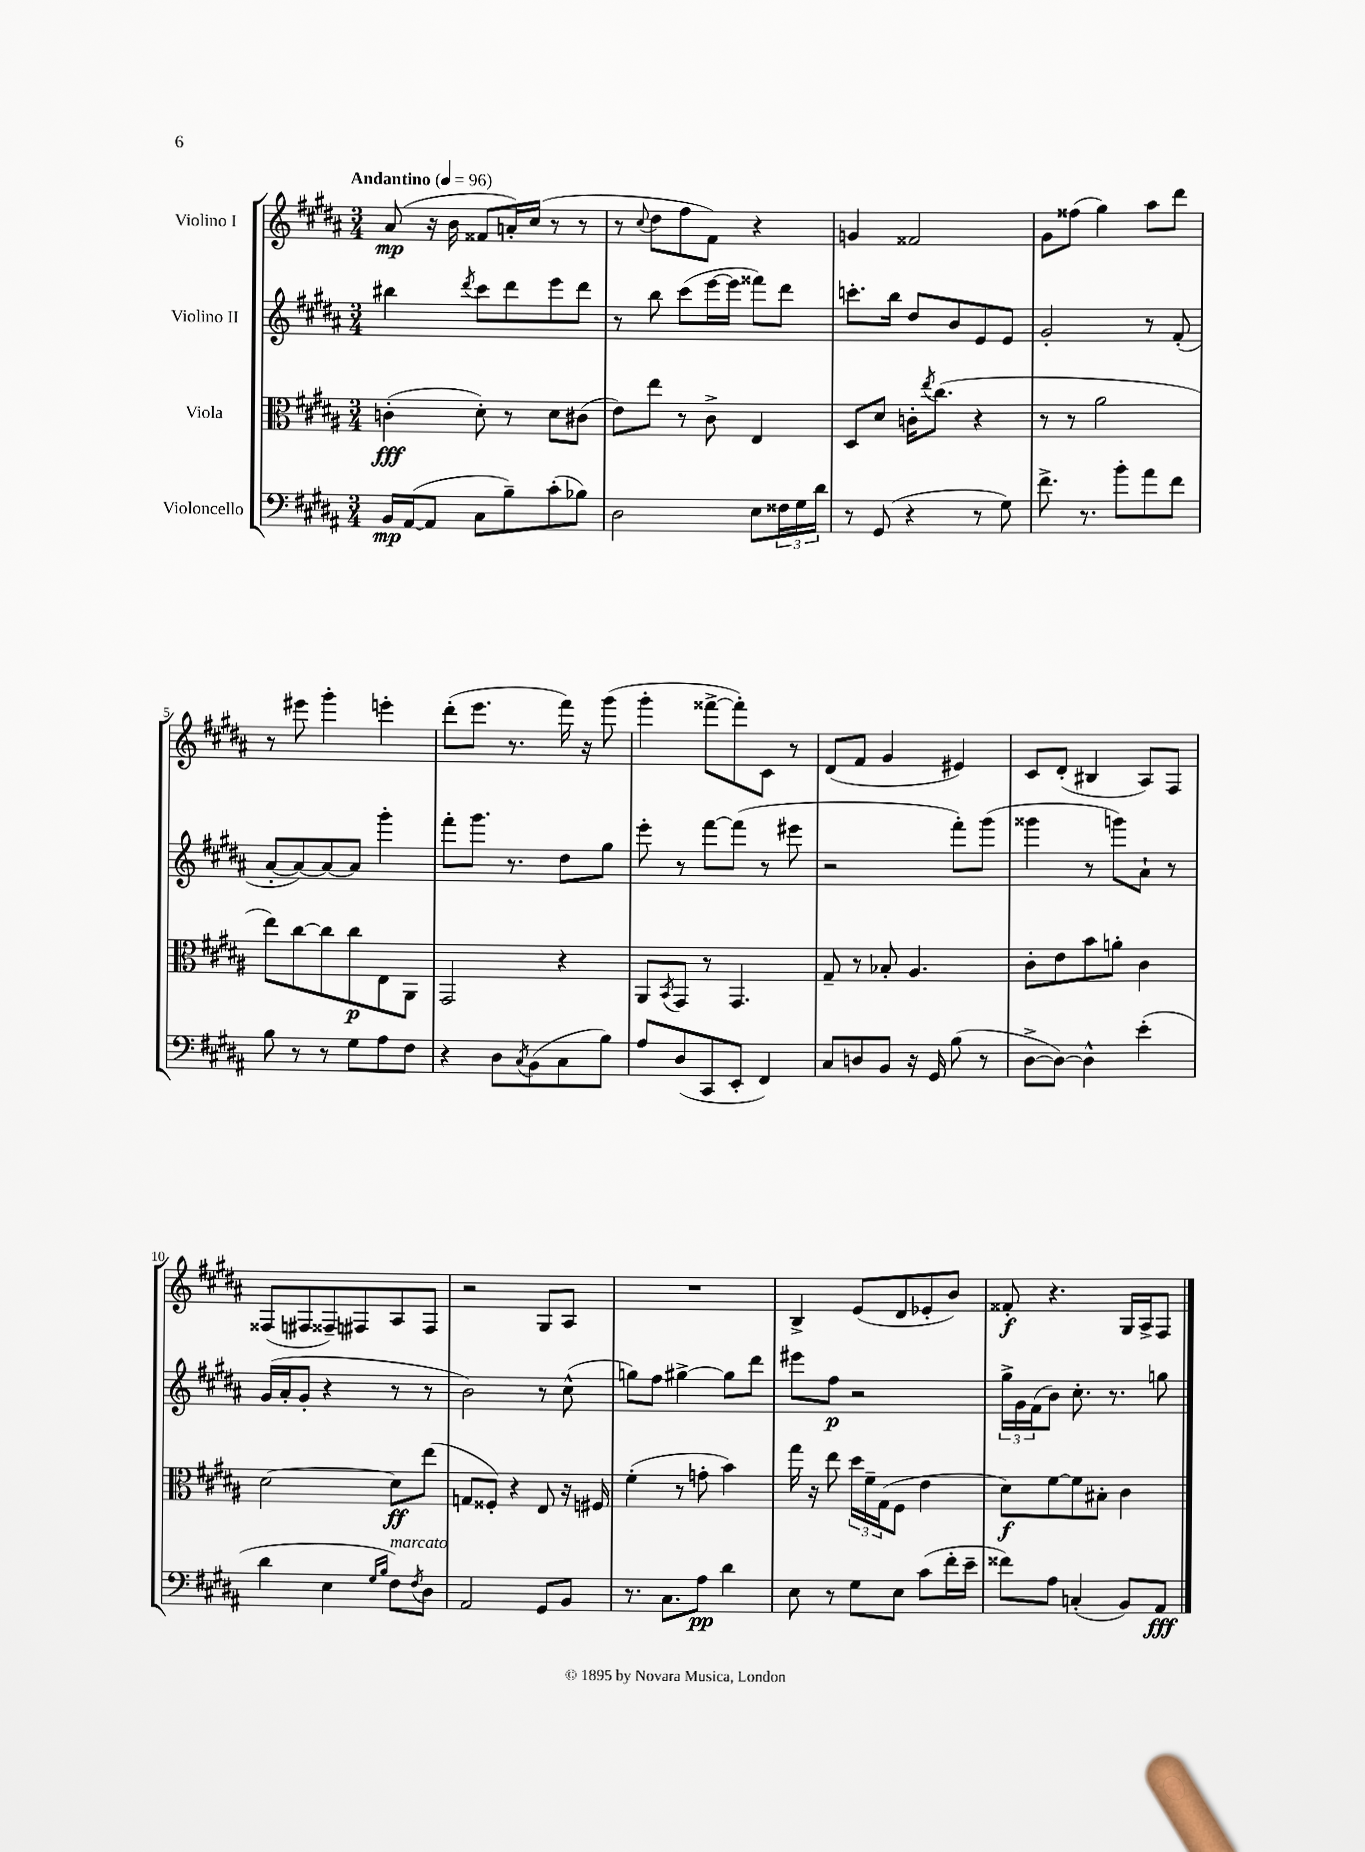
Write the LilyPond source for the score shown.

<<
\new StaffGroup <<
\new Staff = "s0" \with { instrumentName = "Violino I" } {
    \clef treble \key b \major \numericTimeSignature \time 3/4 \tempo "Andantino" 4 = 96
    ais'8\mp( r16 b'16 fisis'8 a'16-.) cis''16( r8 r8 |
    r8 \appoggiatura { cis''8 } dis''8 fis''8 fis'8) r4 |
    g'4 fisis'2 |
    gis'8 fisis''8( gis''4) ais''8 dis'''8 |
    r8 eis'''8 gis'''4-. e'''4-. |
    dis'''8-.( e'''8. r8. fis'''16) r16 gis'''8( |
    gis'''4-. fisis'''8~-> fisis'''8-.) cis'8 r8 |
    dis'8( fis'8 gis'4 eis'4) |
    cis'8 dis'8-.( bis4 ais8) fis8 |
    fisis8( fis8 fisis8--) fis8 ais8 fis8 |
    r2 gis8 ais8 |
    R2. |
    b4-> e'8( dis'8 ees'8-. b'8) |
    fisis'8-.\f r4. gis16 ais16-> fis8 \bar "|." |
}
\new Staff = "s1" \with { instrumentName = "Violino II" } {
    \clef treble \key b \major \numericTimeSignature \time 3/4
    bis''4 \acciaccatura { dis'''8 } cis'''8 dis'''8 e'''8 dis'''8 |
    r8 b''8 cis'''8( e'''16~ e'''16 fisis'''8) dis'''8 |
    c'''8.-. b''16 dis''8 b'8 e'8 e'8 |
    gis'2-. r8 fis'8-.( |
    ais'8~-. ais'8~) ais'8~ ais'8 gis'''4-. |
    fis'''8-. gis'''8. r8. dis''8 gis''8 |
    e'''8-. r8 fis'''8~ fis'''8( r8 eis'''8 |
    r2 fis'''8-.) gis'''8( |
    gisis'''4 r8 g'''8) ais'8-! r8 |
    gis'16( ais'16-. gis'8-. r4 r8 r8 |
    b'2) r8 cis''8-^( |
    g''8) fis''8 gis''4~-> gis''8 dis'''8 |
    eis'''8 fis''8\p r2 |
    \tuplet 3/2 { gis''16-> gis'16 fis'16( } b'8) cis''8.-. r8. g''8 \bar "|." |
}
\new Staff = "s2" \with { instrumentName = "Viola" } {
    \clef alto \key b \major \numericTimeSignature \time 3/4
    c'4-.\fff( dis'8-.) r8 dis'8 cis'8( |
    e'8) e''8 r8 cis'8-> e4 |
    dis8 dis'8 c'16-. \acciaccatura { e''8 } cis''8.( r4 |
    r8 r8 ais'2 |
    e''8) cis''8~ cis''8 cis''8\p e8 ais,8 |
    gis,2 r4 |
    ais,8 \acciaccatura { b,8 } gis,8 r8 gis,4. |
    gis8-- r8 bes8-. ais4. |
    cis'8-. e'8 b'8 a'8-. cis'4 |
    dis'2~ dis'8\ff e''8( |
    g8 fisis8-.) r4 e8 r16 fis16 |
    fis'4-.( r8 g'8-. b'4) |
    gis''16 r16 e''8 \tuplet 3/2 { dis''16 fis'16-- gis16( } fis8 e'4 |
    dis'8\f) fis'8~ fis'8 bis8-. cis'4 \bar "|." |
}
\new Staff = "s3" \with { instrumentName = "Violoncello" } {
    \clef bass \key b \major \numericTimeSignature \time 3/4
    b,16\mp ais,16~( ais,8 cis8 b8--) cis'8-.( bes8) |
    dis2 e8 \tuplet 3/2 { fisis16 gis16 dis'16 } |
    r8 gis,8( r4 r8 gis8) |
    fis'8.-> r8. b'8-. ais'8 fis'8 |
    b8 r8 r8 gis8 ais8 fis8 |
    r4 dis8 \acciaccatura { cis8 } b,8( cis8 b8) |
    ais8 dis8( cis,8 e,8-. fis,4) |
    cis8 d8 b,8 r16 gis,16 b8( r8 |
    dis8~-> dis8~) dis4-^ e'4-.( |
    dis'4 e4 \grace { gis16 b16 } fis8^\markup { \italic "marcato" }) \acciaccatura { fis8 } dis8 |
    ais,2 gis,8 b,8 |
    r8. cis8. ais8\pp dis'4 |
    e8 r8 gis8 e8 cis'8( fis'16-. e'16-- |
    fisis'8) ais8 c4-.( b,8) ais,8\fff \bar "|." |
}
>>
>>
